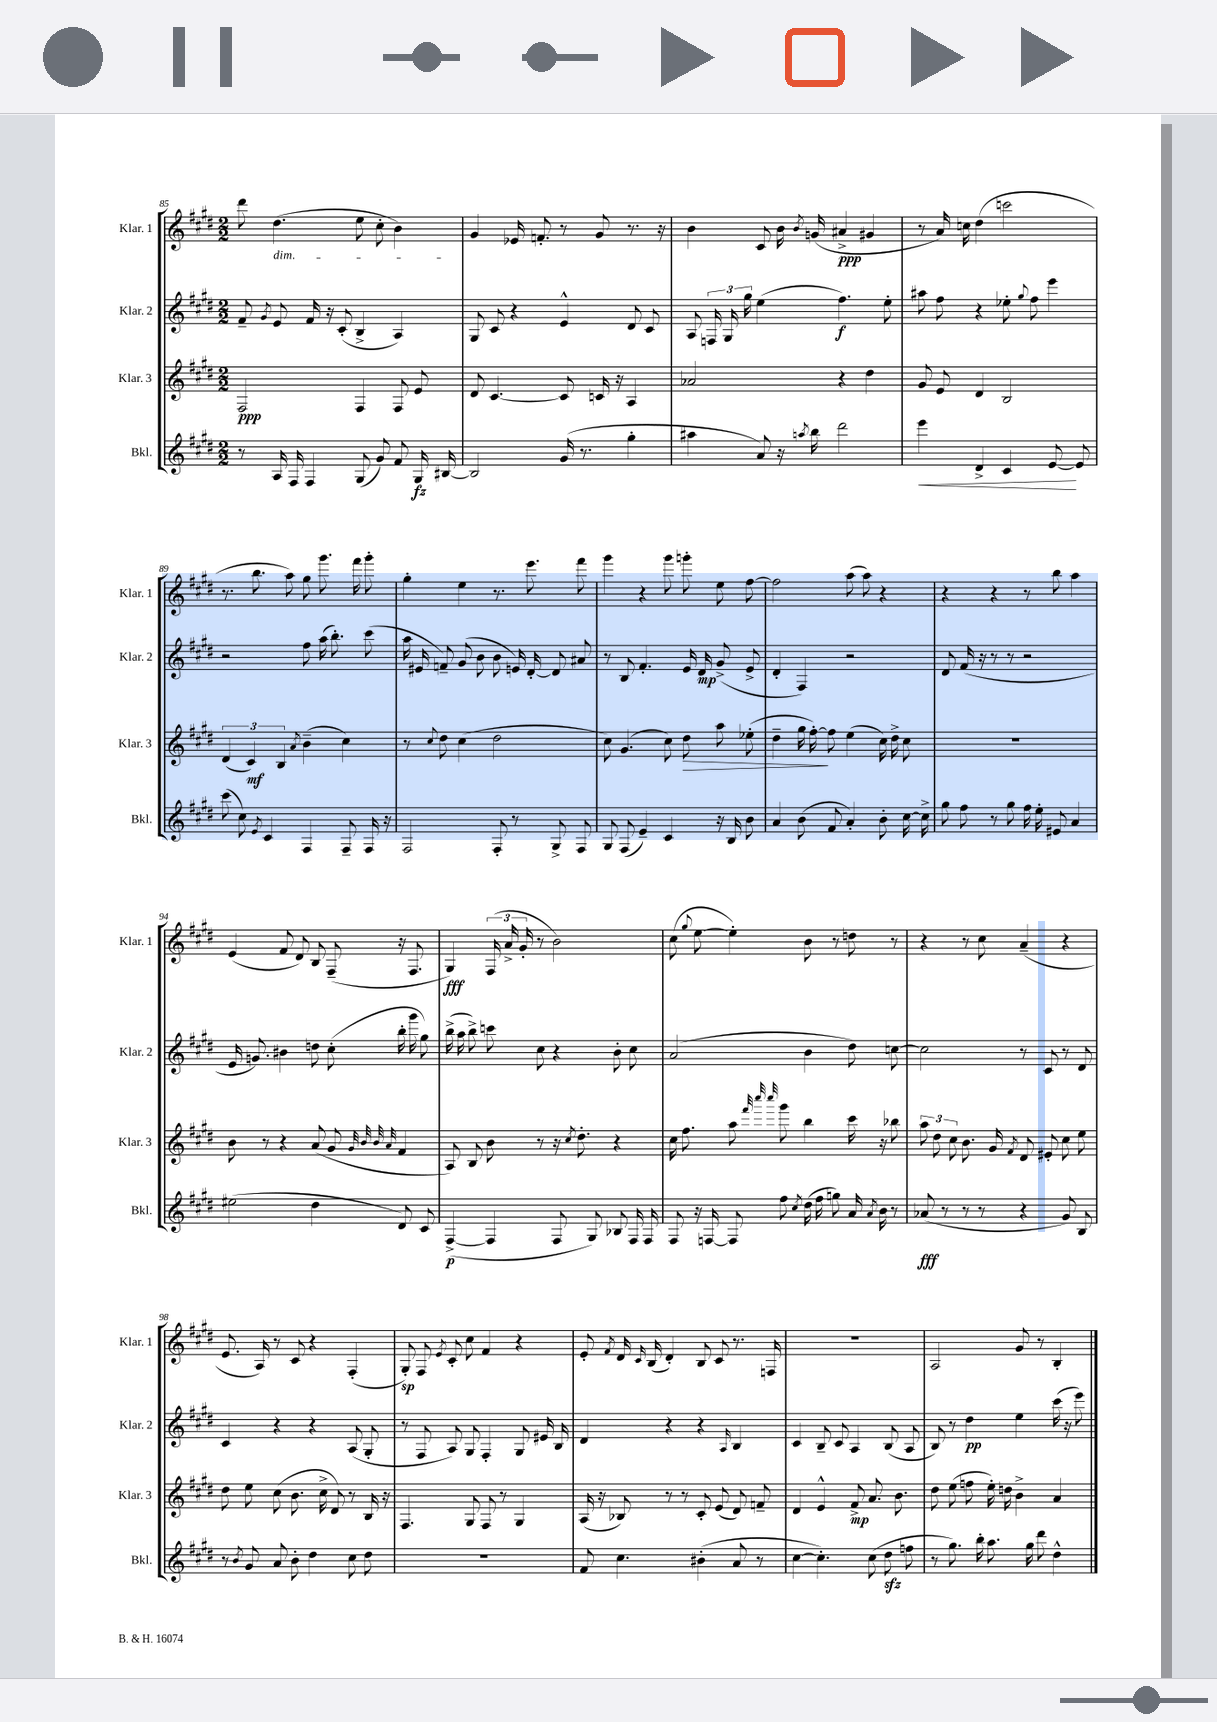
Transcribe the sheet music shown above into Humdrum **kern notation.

**kern	**dynam	**kern	**dynam	**kern	**dynam	**kern	**dynam
*part4	*part4	*part3	*part3	*part2	*part2	*part1	*part1
*staff4	*staff4	*staff3	*staff3	*staff2	*staff2	*staff1	*staff1
*I"Bkl.	*	*I"Klar. 3	*	*I"Klar. 2	*	*I"Klar. 1	*
*I'Bkl.	*	*I'Klar. 3	*	*I'Klar. 2	*	*I'Klar. 1	*
*clefG2	*	*clefG2	*	*clefG2	*	*clefG2	*
*k[f#c#g#d#]	*	*k[f#c#g#d#]	*	*k[f#c#g#d#]	*	*k[f#c#g#d#]	*
*M2/2	*	*M2/2	*	*M2/2	*	*M2/2	*
=85	=85	=85	=85	=85	=85	=85	=85
8r	.	2F#/	ppp	8f#~/	.	8ddd#\	.
.	.	.	.	8qg#/	.	.	.
!	!	!	!	!	!	!LO:TX:b:i:t=dim.	!
16A/	.	.	.	8e/	.	(4.dd#\	.
16F#/	.	.	.	.	.	.	.
4F#/	.	.	.	16f#/	.	.	.
.	.	.	.	16r	.	.	.
.	.	.	.	(8c#'/	.	.	.
(8G#/	.	4F#/	.	4B^/	.	8ee\	.
8g#/)	.	.	.	.	.	8cc#'\	.
8f#/	.	8F#/	.	4A/)	.	4b\)	.
16G#/	fz	8e/	.	.	.	.	.
[16B#X/	.	.	.	.	.	.	.
=86	=86	=86	=86	=86	=86	=86	=86
2B#/]	.	8d#/	.	8G#/	.	4g#/	.
.	.	[4.c#/	.	8c#/	.	.	.
.	.	.	.	4r	.	16e-X/	.
.	.	.	.	.	.	8.fn'/	.
(16g#/	.	8c#/]	.	4e^^/	.	8r	.
8.r	.	.	.	.	.	.	.
.	.	16cn/	.	.	.	8g#/	.
.	.	16r	.	.	.	.	.
4gg#'\	.	4A/	.	8d#/	.	8.r	.
.	.	.	.	8c#/	.	.	.
.	.	.	.	.	.	16r	.
=87	=87	=87	=87	=87	=87	=87	=87
4aa#X\	.	2a-X/	.	8A/	.	4b\	.
.	.	.	.	24Fn/	.	.	.
.	.	.	.	24G#/	.	.	.
.	.	.	.	24gg#\	.	.	.
8a/)	.	.	.	(4ee\	.	8c#/	.
16r	.	.	.	.	.	16b\	.
8qaan/	.	.	.	.	.	8qb/	.
16bb\	.	.	.	.	.	(16gn/	.
2ddd#\	.	4r	.	4.ff#\)	f	4a#X^/	ppp
.	.	4dd#\	.	.	.	4g#X/	.
.	.	.	.	8ee'\	.	.	.
=88	=88	=88	=88	=88	=88	=88	=88
!	!LO:HP:b	!	!	!	!	!	!
4eee\	<	8g#/	.	8aa#X\	.	8r	.
.	.	8e/	.	8ff#\	.	16a/)	.
.	.	.	.	.	.	16ccn\	.
4d#^/	.	4d#/	.	4r	.	(4dd#\	.
4c#/	.	2B/	.	8ee-X'\	.	2cccn\	.
.	.	.	.	8qqgg#/	.	.	.
.	.	.	.	8ff#\	.	.	.
[8e/	.	.	.	4eee\	.	.	.
8e/]	[	.	.	.	.	.	.
!!LO:LB:g=z
=89	=89	=89	=89	=89	=89	=89	=89
(8ccc#\	.	(6d#/	.	2r	.	8.r	.
8cc#\)	.	.	.	.	.	.	.
.	.	6c#/)	mf	.	.	.	.
.	.	.	.	.	.	8.bb\	.
8qe/	.	.	.	.	.	.	.
4c#/	.	.	.	.	.	.	.
.	.	6B/	.	.	.	.	.
.	.	.	.	.	.	8aa\)	.
.	.	8qa/	.	.	.	.	.
4F#/	.	(4b~\	.	8ff#\	.	8gg#\	.
.	.	.	.	(16aa\	.	8.ggg#\	.
.	.	.	.	8.bb'\)	.	.	.
8F#~/	.	4cc#\)	.	.	.	.	.
.	.	.	.	.	.	16fff#\	.
16F#/	.	.	.	(8ccc#\	.	8ggg#'\	.
16r	.	.	.	.	.	.	.
=90	=90	=90	=90	=90	=90	=90	=90
2F#/	.	8r	.	16aa\	.	4gg#'\	.
.	.	.	.	16e#X/	.	.	.
.	.	8qqcc#/	.	.	.	.	.
.	.	8dd#\	.	8fn~/)	.	.	.
.	.	(4cc#\	.	(8g#/	.	4ee\	.
.	.	.	.	8b\	.	.	.
8F#'/	.	2dd#\	.	8b\	.	8.r	.
8r	.	.	.	16en/)	.	.	.
.	.	.	.	[16d#'/	.	8.eee\	.
8G#^/	.	.	.	8d#/]	.	.	.
8F#/	.	.	.	8a#X/	.	8fff#\	.
=91	=91	=91	=91	=91	=91	=91	=91
8G#/	.	8cc#\)	.	8r	.	4ggg#\	.
(8F#/	.	(4.g#/	.	8B/	.	.	.
4e~/)	.	.	.	4.f#'/	.	4r	.
4c#/	.	8cc#\)	.	.	.	8ggg#\	.
!	!	!	!LO:HP:b	!	!	!	!
.	.	8dd#\	>	16e/	.	8gggn'\	.
.	.	.	.	16d#/	mp	.	.
16r	.	8aa\	.	(8g#^/	.	8ee\	.
16B/	.	.	.	.	.	.	.
8b\	.	(8ee-X'\	.	8e^/	.	[8ff#\	.
=92	=92	=92	=92	=92	=92	=92	=92
4a/	.	4dd#~\	.	4d#'/	.	2ff#\]	.
(8b\	.	16gg#\	.	4F#/)	.	.	.
.	.	[16ff#'\)	.	.	.	.	.
8f#/	.	8ff#\]	]	.	.	.	.
4a'/)	.	(4ee\	.	2r	.	(8aa\	.
.	.	.	.	.	.	8aa\)	.
8b'\	.	16cc#\)	.	.	.	4r	.
.	.	16dd#^\	.	.	.	.	.
[16cc#\	.	8cc#\	.	.	.	.	.
16cc#^\]	.	.	.	.	.	.	.
=93	=93	=93	=93	=93	=93	=93	=93
8gg#\	.	1r	.	8d#/	.	4r	.
8ff#\	.	.	.	(16f#/	.	.	.
.	.	.	.	16r	.	.	.
8r	.	.	.	8r	.	4r	.
8gg#\	.	.	.	8r	.	.	.
16ff#\	.	.	.	2r	.	8r	.
16ee'\	.	.	.	.	.	.	.
8e#X/	.	.	.	.	.	8bb\	.
4a/	.	.	.	.	.	4aa\	.
!!LO:LB:g=z
=94	=94	=94	=94	=94	=94	=94	=94
(2ee#X\	.	8b\	.	16e/	.	(4e/	.
.	.	.	.	8.gn/)	.	.	.
.	.	8r	.	.	.	.	.
.	.	4r	.	4b#X\	.	8f#/	.
.	.	.	.	.	.	8d#/)	.
4dd#\	.	(8a/	.	8ddn\	.	8B/	.
.	.	8g#/	.	(8cc#'\	.	(8F#~/	.
.	.	32qqg#/	.	.	.	.	.
.	.	32qqb/	.	.	.	.	.
.	.	32qqb/	.	.	.	.	.
.	.	32qqa/	.	.	.	.	.
8d#/)	.	4f#/	.	16bb'\	.	16r	.
.	.	.	.	16ggg#\	.	8.F#/	.
8c#/	.	.	.	8gg#\)	.	.	.
=95	=95	=95	=95	=95	=95	=95	=95
([4F#^/	p	8A/)	.	(16bb^\	.	4G#/)	fff
.	.	.	.	16aa\	.	.	.
.	.	8B/	.	8bb^\)	.	.	.
4F#/]	.	8b\	.	8cccn\	.	(24F#/	.
.	.	.	.	.	.	24a^/	.
.	.	.	.	.	.	24g#'/	.
.	.	8r	.	8cc#\	.	8r	.
8F#/	.	16r	.	4r	.	2b\)	.
.	.	8qcc#/	.	.	.	.	.
.	.	8.dd#'\	.	.	.	.	.
8G#/)	.	.	.	.	.	.	.
8B-X/	.	4r	.	8b'\	.	.	.
16F#/	.	.	.	8cc#\	.	.	.
16F#/	.	.	.	.	.	.	.
=96	=96	=96	=96	=96	=96	=96	=96
8F#/	.	16cc#\	.	(2a/	.	(8cc#\	.
.	.	8.ff#\	.	.	.	.	.
.	.	.	.	.	.	8qqgg#/	.
16r	.	.	.	.	.	[8ee\	.
[16Fn/	.	.	.	.	.	.	.
8F/]	.	8aa\	.	.	.	4ee'\])	.
.	.	32qqfff#/	.	.	.	.	.
.	.	32qqcccc#/	.	.	.	.	.
.	.	32qqcccc#/	.	.	.	.	.
8ff#\	.	8ggg#\	.	.	.	.	.
8qcc#/	.	.	.	.	.	.	.
(16dd#\	.	4bb\	.	4b\	.	8b\	.
16ff#\	.	.	.	.	.	.	.
8ggn\)	.	.	.	.	.	8r	.
16a/	.	16ccc#\	.	8dd#\)	.	8ddn\	.
8qa/	.	.	.	.	.	.	.
16b\	.	16r	.	.	.	.	.
8r	.	8bb-X\	.	[8ccn\	.	8r	.
=97	=97	=97	=97	=97	=97	=97	=97
(8a-X/	fff	12aa\	.	2cc\]	.	4r	.
.	.	12dd#\	.	.	.	.	.
8r	.	.	.	.	.	.	.
.	.	12cc#\	.	.	.	.	.
8r	.	8.b\	.	.	.	8r	.
8r	.	.	.	.	.	8cc#\	.
.	.	16g#/	.	.	.	.	.
.	.	8qf#/	.	.	.	.	.
4r	.	8d#/	.	8r	.	(4a~/	.
.	.	8e#X'/	.	8c#/	.	.	.
8g#/)	.	8cc#\	.	8r	.	4r	.
8B/	.	8ee\	.	8d#/	.	.	.
!!LO:LB:g=z
=98	=98	=98	=98	=98	=98	=98	=98
8r	.	8dd#\	.	4c#/	.	8.e/	.
8qb/	.	.	.	.	.	.	.
8g#/	.	8ee\	.	.	.	.	.
.	.	.	.	.	.	16A/)	.
8a/	.	(8cc#\	.	4r	.	8r	.
8b'\	.	8.b\	.	.	.	8c#/	.
4dd#\	.	.	.	4r	.	4r	.
.	.	16cc#^\	.	.	.	.	.
.	.	8d#/)	.	.	.	.	.
8cc#\	.	8r	.	(8A/	.	(4F#'/	.
8dd#\	.	16B/	.	8G#'/	.	.	.
.	.	16r	.	.	.	.	.
=99	=99	=99	=99	=99	=99	=99	=99
1r	.	4.F#/	.	8r	.	8G#'/)	sp
.	.	.	.	8F#/	.	8F#/	.
.	.	.	.	.	.	8qe/	.
.	.	.	.	8A/)	.	8c#'/	.
.	.	8G#/	.	8G#/	.	8cc#\	.
.	.	8F#/	.	4F#'/	.	4f#/	.
.	.	8r	.	.	.	.	.
.	.	4G#/	.	8G#/	.	4r	.
.	.	.	.	16e#X/	.	.	.
.	.	.	.	16B/	.	.	.
=100	=100	=100	=100	=100	=100	=100	=100
8f#/	.	(16A/	.	4d#/	.	8e'/	.
.	.	16r	.	.	.	.	.
.	.	.	.	.	.	8qf#/	.
4.cc#\	.	8B-X/)	.	.	.	16d#/	.
.	.	.	.	.	.	16qqc#/	.
.	.	.	.	.	.	(16B/	.
.	.	8r	.	4r	.	4d#'/)	.
.	.	8r	.	.	.	.	.
(4b#X'\	.	8c#'/	.	4r	.	8B/	.
.	.	(8e/	.	.	.	8c#/	.
.	.	.	.	16qqA/	.	.	.
8a/	.	8d#/)	.	4B/	.	8.r	.
8r	.	8fn~/	.	.	.	.	.
.	.	.	.	.	.	16Fn/	.
=101	=101	=101	=101	=101	=101	=101	=101
[4cc#\	.	4d#/	.	4c#/	.	1r	.
4.cc#'\])	.	4e^^/	.	8B~/	.	.	.
.	.	.	.	8c#/	.	.	.
.	.	8f#^/	mp	4A/	.	.	.
(8cc#\	.	8.a/	.	.	.	.	.
8dd#zz\	.	.	.	(8B/	.	.	.
.	.	8.b\	.	.	.	.	.
8ffn\	.	.	.	8A/	.	.	.
=102	=102	=102	=102	=102	=102	=102	=102
8r	.	8dd#\	.	8B/)	.	2A/	.
8.gg#\)	.	(8ee\	.	8r	.	.	.
.	.	8ffn\	.	4dd#\	pp	.	.
16bb'\	.	.	.	.	.	.	.
8.aa\	.	16ee'\)	.	.	.	.	.
.	.	16ddn\	.	.	.	.	.
.	.	4b^\	.	4ee\	.	8g#/	.
16gg#\	.	.	.	.	.	.	.
8ddd#\	.	.	.	.	.	8r	.
4dd#^^\	.	4a/	.	(16ccc#\	.	4B'/	.
.	.	.	.	16r	.	.	.
.	.	.	.	8eee\)	.	.	.
==	==	==	==	==	==	==	==
*-	*-	*-	*-	*-	*-	*-	*-
